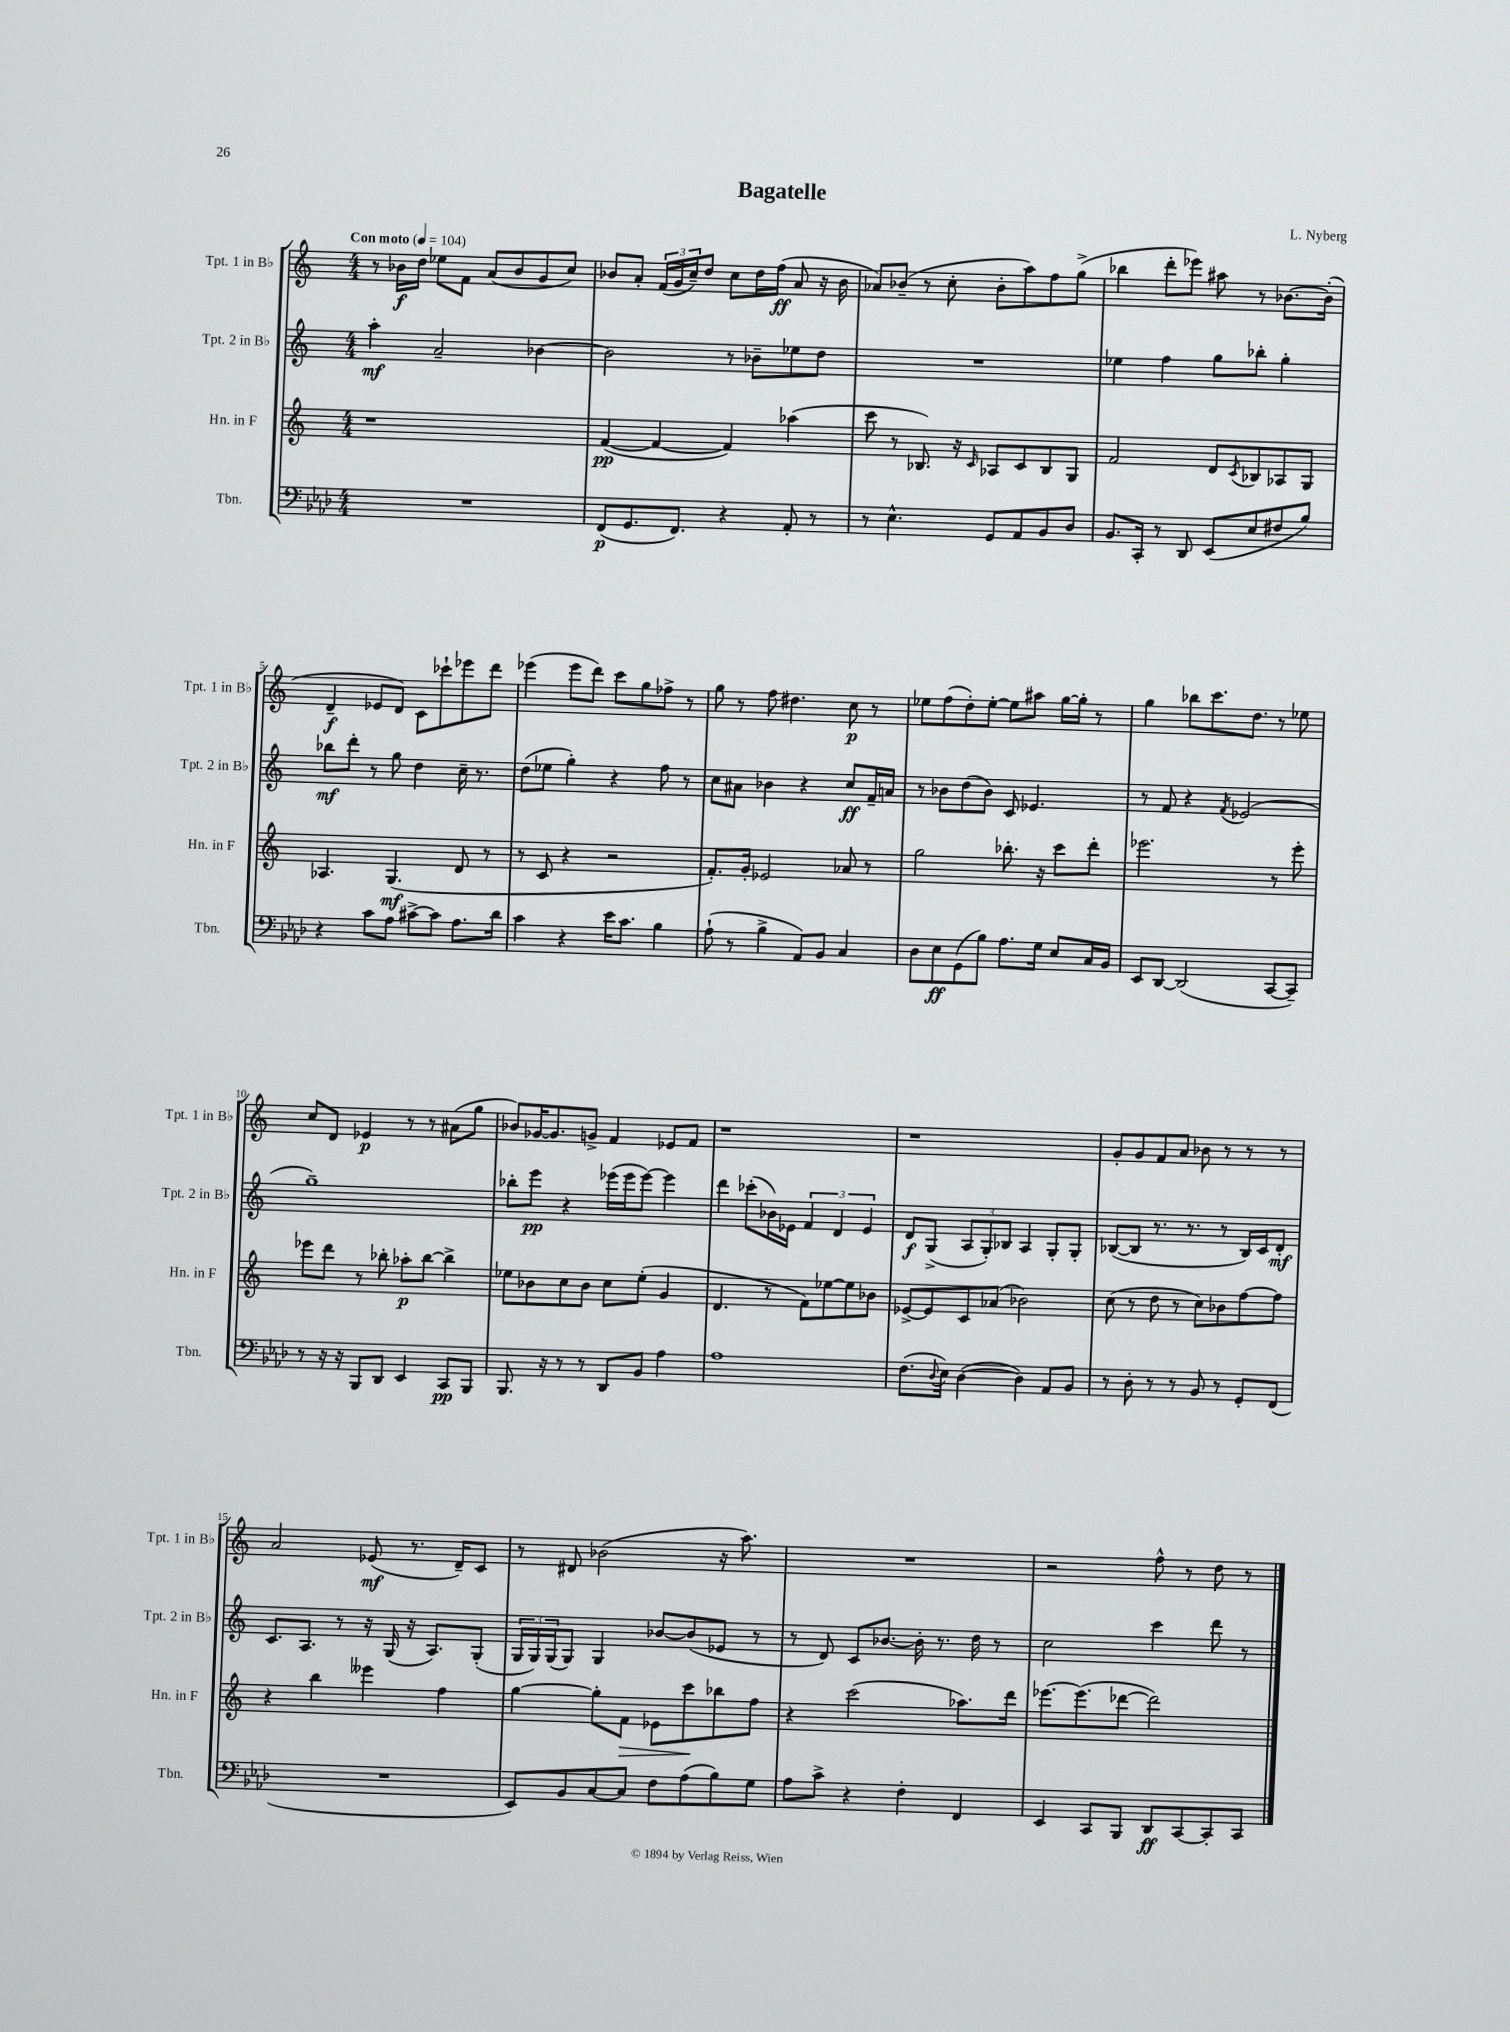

**kern	**dynam	**kern	**dynam	**kern	**dynam	**kern	**dynam
*part4	*part4	*part3	*part3	*part2	*part2	*part1	*part1
*staff4	*staff4	*staff3	*staff3	*staff2	*staff2	*staff1	*staff1
*I"Tbn.	*	*I"Hn. in F	*	*I"Tpt. 2 in B♭	*	*I"Tpt. 1 in B♭	*
*I'Tbn.	*	*I'Hn. in F	*	*I'Tpt. 2 in B♭	*	*I'Tpt. 1 in B♭	*
*clefF4	*	*clefG2	*	*clefG2	*	*clefG2	*
*k[b-e-a-d-]	*	*k[]	*	*k[]	*	*k[]	*
*M4/4	*	*M4/4	*	*M4/4	*	*M4/4	*
*MM104	*	*MM104	*	*MM104	*	*MM104	*
=1	=1	=1	=1	=1	=1	=1	=1
!	!	!	!	!	!	!LO:TX:a:B:t=Con moto	!
1r	.	1r	.	4aa'\	mf	8r	.
.	.	.	.	.	.	16b-X\LL	f
.	.	.	.	.	.	16dd\JJ	.
.	.	.	.	2a~/	.	8ee-X\L	.
.	.	.	.	.	.	8f\J	.
.	.	.	.	.	.	(8a/L	.
.	.	.	.	.	.	8b-/	.
.	.	.	.	[4b-X\	.	8g/	.
.	.	.	.	.	.	8cc/J)	.
=2	=2	=2	=2	=2	=2	=2	=2
(8FF/L	p	([4f/	pp	2b-\]	.	8b-X/L	.
8.GG/	.	.	.	.	.	8a'/J	.
.	.	4f/_	.	.	.	(24f/LL	.
.	.	.	.	.	.	24g/	.
8.FF/J)	.	.	.	.	.	.	.
.	.	.	.	.	.	24cc~/J)	.
.	.	.	.	.	.	8dd/J	.
4r	.	4f/])	.	8r	.	8cc\L	.
.	.	.	.	8b-X~\L	.	16dd\L	.
.	.	.	.	.	.	(16ff\JJ	ff
8AA-'/	.	(4aa-X\	.	8ee-X\	.	8a/	.
8r	.	.	.	8dd\J	.	16r	.
.	.	.	.	.	.	16b-\	.
=3	=3	=3	=3	=3	=3	=3	=3
8r	.	8ccc\	.	1r	.	8a-X/L)	.
4.E-^^\	.	8r	.	.	.	(8b-X~/J	.
.	.	8.B-X/)	.	.	.	8r	.
.	.	.	.	.	.	8cc'\	.
.	.	16r	.	.	.	.	.
.	.	16qqc/	.	.	.	.	.
8GG/L	.	8A-X/L	.	.	.	8b-'\L	.
8AA-/	.	8c/	.	.	.	8aa\)	.
8BB-/	.	8B-/	.	.	.	8ff\	.
8D-/J	.	8G/J	.	.	.	(8gg^\J	.
=4	=4	=4	=4	=4	=4	=4	=4
8.BB-/L	.	2f/	.	4ee-X\	.	4bb-X\	.
16CC'/Jk	.	.	.	.	.	.	.
8r	.	.	.	4ff\	.	8ddd'\L	.
8DD-/	.	.	.	.	.	8eee-X\J)	.
(8EE-/L	.	8d/L	.	8gg\L	.	8aa#X\	.
.	.	8qc/	.	.	.	.	.
8E-/	.	8B-X/	.	8bb-X'\J	.	8r	.
8F#X/	.	8A-X/	.	4gg'\	.	[8.b-X\L	.
8B-/J)	.	8G/J	.	.	.	.	.
.	.	.	.	.	.	(16b-'\Jk]	.
!!LO:LB:g=z
=5	=5	=5	=5	=5	=5	=5	=5
4r	.	4.A-X/	.	8bb-X\L	mf	4d~/	f
.	.	.	.	8ddd'\J	.	.	.
8c\L	.	.	.	8r	.	8e-X/L	.
8A-\J	.	(4.G/	mf	8gg\	.	8d/J)	.
[8c#X^\L	.	.	.	4dd\	.	8c\L	.
8c#\J]	.	.	.	.	.	8ccc-X`\	.
8.A-\L	.	8d/	.	16cc~\	.	8eee-X\	.
.	.	.	.	8.r	.	.	.
.	.	8r	.	.	.	8ddd\J	.
16d-\Jk	.	.	.	.	.	.	.
=6	=6	=6	=6	=6	=6	=6	=6
4c\	.	8r	.	(8dd\L	.	(4eee-X\	.
.	.	8c/	.	8ee-X\J	.	.	.
4r	.	4r	.	4gg'\)	.	8eee-\L	.
.	.	.	.	.	.	8ddd\J)	.
16e-\KL	.	2r	.	4r	.	8ccc\L	.
8.c\J	.	.	.	.	.	.	.
.	.	.	.	.	.	8gg\	.
4B-\	.	.	.	8ff\	.	8ff-X^\J	.
.	.	.	.	8r	.	8r	.
=7	=7	=7	=7	=7	=7	=7	=7
(8A-`\	.	8.f'/L)	.	8cc\L	.	8gg\	.
8r	.	.	.	8a#X\J	.	8r	.
.	.	16g'/Jk	.	.	.	.	.
4B-^\	.	2e-X/	.	4b-X\	.	8ff\	.
.	.	.	.	.	.	4.dd#X\	.
8AA-/L)	.	.	.	4r	.	.	.
8BB-/J	.	.	.	.	.	.	.
4C/	.	8a-X/	.	8cc/L	ff	8cc\	p
.	.	8r	.	16f~/L	.	8r	.
.	.	.	.	16an/JJ	.	.	.
=8	=8	=8	=8	=8	=8	=8	=8
8D-\L	.	2gg\	.	8r	.	8ee-X\L	.
8E-\	ff	.	.	8b-X\L	.	(8ff\	.
(8GG\	.	.	.	(8dd\	.	8dd'\)	.
8B-\J)	.	.	.	8b-\J)	.	[8ee-'\J	.
8.A-\L	.	8.bb-X'\	.	8c/	.	8ee-\L]	.
.	.	.	.	4.e-X/	.	8aa#X\J	.
16G\Jk	.	16r	.	.	.	.	.
8E-/L	.	8ccc\L	.	.	.	[16gg\LL	.
.	.	.	.	.	.	16gg'\JJ]	.
16C/L	.	8ddd'\J	.	.	.	8r	.
16BB-/JJ	.	.	.	.	.	.	.
=9	=9	=9	=9	=9	=9	=9	=9
8EE-/L	.	2.eee-X\	.	8r	.	4gg\	.
[8DD-/J	.	.	.	8f/	.	.	.
(2DD-/]	.	.	.	4r	.	8bb-X\L	.
.	.	.	.	.	.	8.ccc\	.
.	.	.	.	8qf/	.	.	.
.	.	.	.	(2e-X/	.	.	.
.	.	.	.	.	.	8.dd\J	.
[8CC/L	.	8r	.	.	.	8r	.
8CC~/J])	.	8eee-'\	.	.	.	8ee-X\	.
!!LO:LB:g=z
=10	=10	=10	=10	=10	=10	=10	=10
8r	.	8eee-X\L	.	1gg~)	.	8cc/L	.
16r	.	8ddd\J	.	.	.	8d/J	.
16r	.	.	.	.	.	.	.
8BBB-/L	.	8r	.	.	.	4e-X/	p
8DD-/J	.	8bb-X'\	.	.	.	.	.
4EE-/	.	8aa-X'\L	p	.	.	8r	.
.	.	[8bb-\J	.	.	.	8r	.
8CC/L	pp	4bb-^\]	.	.	.	(8a#X\L	.
8BBB-/J	.	.	.	.	.	8gg\J	.
=11	=11	=11	=11	=11	=11	=11	=11
8.BBB-/	.	8ee-X\L	.	8bb-X'\L	.	8b-X/L)	.
.	.	8b-X\	.	8eee\J	pp	[16g-X/K	.
16r	.	.	.	.	.	8.g-/]	.
8r	.	8cc\	.	4r	.	.	.
8r	.	8b-\J	.	.	.	8gn^/J	.
8DD-/L	.	8cc\L	.	(16eee-X\LL	.	4f/	.
.	.	.	.	16eee-\J	.	.	.
8BB-/J	.	(8ee-'\J	.	[8eee-\J)	.	.	.
4A-\	.	4g/	.	4eee-\]	.	8e-X/L	.
.	.	.	.	.	.	8f/J	.
=12	=12	=12	=12	=12	=12	=12	=12
1A-	.	4.d/	.	4ddd\	.	1r	.
.	.	.	.	(8ccc-X'\L	.	.	.
.	.	8r	.	16b-X\L)	.	.	.
.	.	.	.	16e-X\JJ	.	.	.
.	.	8f\L)	.	6f/	.	.	.
.	.	[8ee-X\	.	.	.	.	.
.	.	.	.	6d/	.	.	.
.	.	8ee-\]	.	.	.	.	.
.	.	.	.	6e-/	.	.	.
.	.	8b-X\J	.	.	.	.	.
=13	=13	=13	=13	=13	=13	=13	=13
(8.F\L	.	[8e-X^/L	.	8d/L	f	1r	.
.	.	8e-/]	.	(8G^/J	.	.	.
8qqD-/	.	.	.	.	.	.	.
16E-\Jk)	.	.	.	.	.	.	.
([4D-\	.	8c/	.	12A/L	.	.	.
.	.	.	.	12G'/)	.	.	.
.	.	(8a-X/J	.	.	.	.	.
.	.	.	.	12B-X/J	.	.	.
4D-\])	.	2b-X\)	.	4A/	.	.	.
8AA-/L	.	.	.	8G'/L	.	.	.
8BB-/J	.	.	.	8G'/J	.	.	.
=14	=14	=14	=14	=14	=14	=14	=14
8r	.	(8cc\	.	([8B-X/L	.	8g'/L	.
8D-'\	.	8r	.	8B-/J]	.	8g/	.
8r	.	8dd\	.	8.r	.	8f/	.
8r	.	8r	.	.	.	8a/J	.
.	.	.	.	8.r	.	.	.
8BB-/	.	8cc\L)	.	.	.	8b-X\	.
8r	.	8b-X\	.	8r	.	8r	.
8GG'/L	.	[8ff\	.	16B-/LL)	.	8r	.
.	.	.	.	16c/J	.	.	.
(8FF/J	.	8ff\J]	.	8d'/J	mf	8r	.
!!LO:LB:g=z
=15	=15	=15	=15	=15	=15	=15	=15
1r	.	4r	.	8.c/L	.	2a/	.
.	.	.	.	8.A/J	.	.	.
.	.	4bb\	.	.	.	.	.
.	.	.	.	8r	.	.	.
.	.	4eee--X\	.	16r	.	(8e-X/	mf
.	.	.	.	(16G/	.	.	.
.	.	.	.	16r	.	8.r	.
.	.	.	.	8.A/L)	.	.	.
.	.	4ff\	.	.	.	.	.
.	.	.	.	.	.	16d~/KL)	.
.	.	.	.	(8G'/J	.	8c/J	.
=16	=16	=16	=16	=16	=16	=16	=16
8EE-/L)	.	[4gg\	.	24G/LL	.	8r	.
.	.	.	.	24G/)	.	.	.
.	.	.	.	(24G/J	.	.	.
8BB-/	.	.	.	8G/J)	.	8d#X/	.
[8C/	.	8gg'\L]	.	4G/	.	(2b-X\	.
!	!	!	!LO:HP:b	!	!	!	!
8C/J]	.	8f\J	>	.	.	.	.
8F\L	.	8e-X\L	.	[8b-X/L	.	.	.
(8A-\	.	8ccc\	.	(8b-/]	.	.	.
8B-\)	.	8bb-X\	]	8e-X/J	.	16r	.
.	.	.	.	.	.	8.aa\)	.
8G\J	.	8ff\J	.	8r	.	.	.
=17	=17	=17	=17	=17	=17	=17	=17
8A-\L	.	4r	.	8r	.	1r	.
8c^\J	.	.	.	8d/)	.	.	.
4r	.	(2ccc\	.	8c/L	.	.	.
.	.	.	.	[8.b-X/J	.	.	.
4F'\	.	.	.	.	.	.	.
.	.	.	.	16b-'\]	.	.	.
.	.	.	.	8.r	.	.	.
4FF/	.	8.aa-X\L)	.	.	.	.	.
.	.	.	.	16dd\	.	.	.
.	.	.	.	8r	.	.	.
.	.	16ddd\Jk	.	.	.	.	.
=18	=18	=18	=18	=18	=18	=18	=18
4EE-/	.	[8.eee-X\L	.	2cc\	.	2r	.
.	.	(8.eee-\]	.	.	.	.	.
8CC/L	.	.	.	.	.	.	.
8BBB-/J	.	[8ddd-X\J	.	.	.	.	.
8DD-/L	ff	2ddd-\])	.	4ccc\	.	8ff^^\	.
[8CC/	.	.	.	.	.	8r	.
8CC'/]	.	.	.	8ddd\	.	8dd\	.
8CC/J	.	.	.	8r	.	8r	.
==	==	==	==	==	==	==	==
*-	*-	*-	*-	*-	*-	*-	*-
